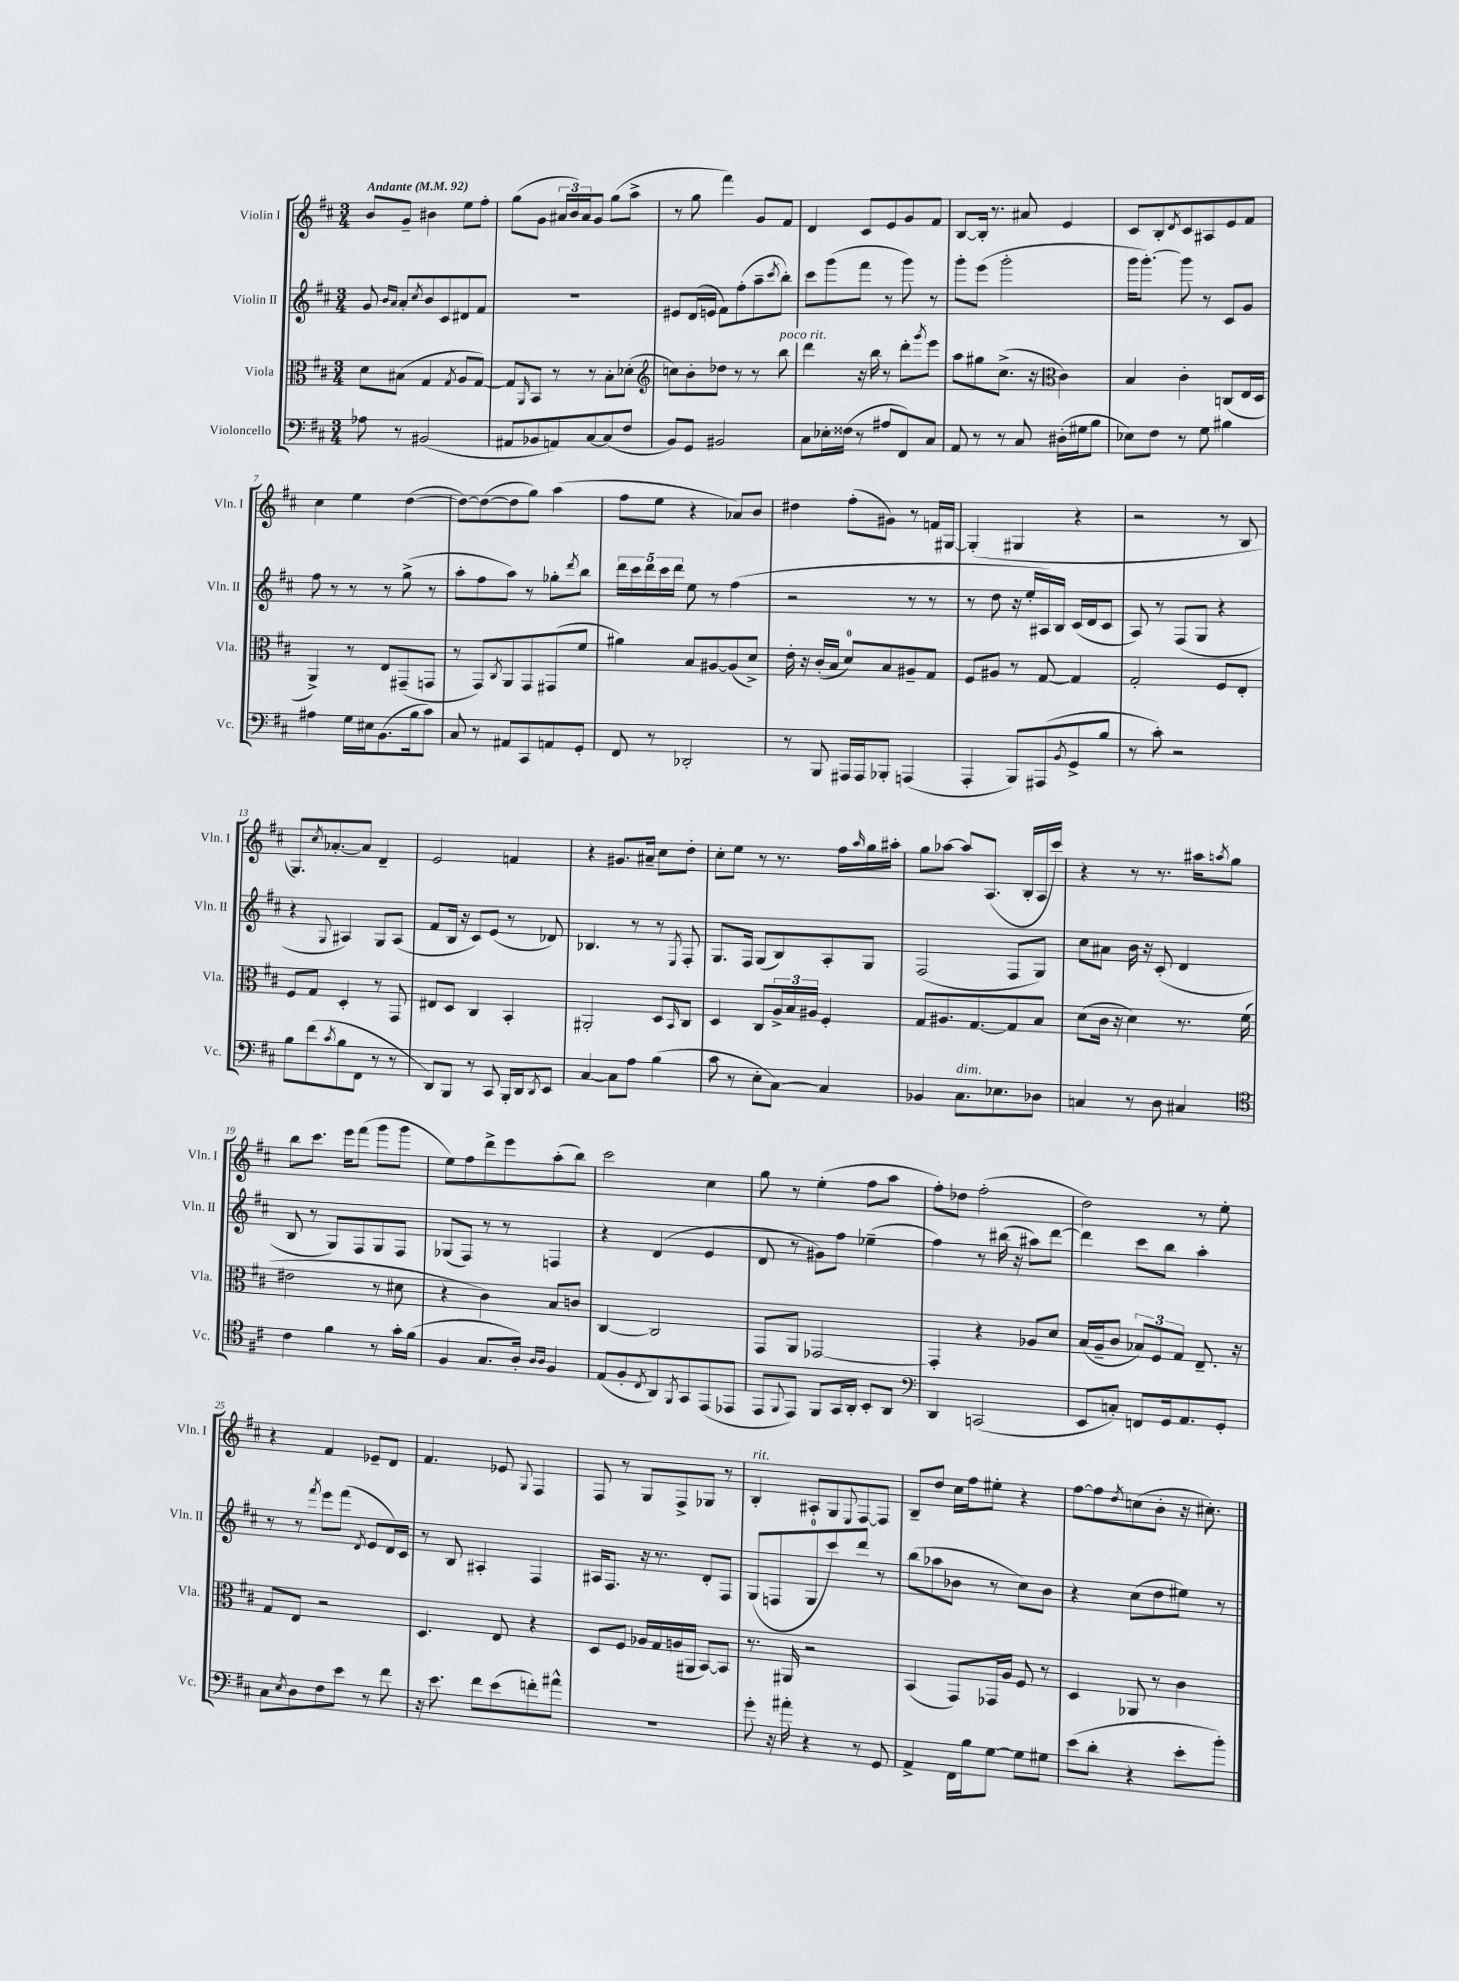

**kern	**kern	**kern	**kern
*staff4	*staff3	*staff2	*staff1
*clefF4	*clefC3	*clefG2	*clefG2
*k[f#c#]	*k[f#c#]	*k[f#c#]	*k[f#c#]
*M3/4	*M3/4	*M3/4	*M3/4
*MM92	*MM92	*MM92	*MM92
8A-	8d	8g	8b
.	.	16qqb	.
.	.	16qqa	.
8r	(8B#	8a'	8g~
.	.	8qcc#	.
(2BB#	4G	8b	4b#
.	.	8c#	.
.	8qG	.	.
.	8A	8d#	8ee
.	[8G)	8f#	8ff#'
=	=	=	=
8AA#	8G]	2.r	(8gg
.	16qqAA	.	.
8BB-	8BB	.	8g
8AA)	8r	.	24a#
.	.	.	24b)
.	.	.	24a#
[8C#	8r	.	8g
(8C#]	8B'	.	(8gg
8F#	(8d-'	.	8aa^
=	=	=	=
*	*clefG2	*	*
8BB)	8cc)	8e#	8r
8GG	8b'	(16d	8gg
.	.	16e	.
2BB#	8dd-	8f#)	4fff#)
.	8r	(8ff#'	.
.	8r	8aa~	8g
.	.	8qccc#	.
.	8bb	8bb')	8f#
=	=	=	=
8C#	4ddd	8ccc#	4d
16E-'	.	(8ggg	.
(16F##	.	.	.
8r	16r	8fff#	8c#
.	16bb	.	.
8A#	8r	8r	8e
8FF#)	8ddd'	8ggg)	8g
.	8qggg	.	.
8C#	8eee	8r	8f#
=	=	=	=
8AA	8aa	8ggg'	[8B
8r	8gg#	(8eee	16B']
.	.	.	8.r
8r	(8.cc#^	2ggg'	.
8C#	.	.	8a#
.	16r	.	.
*	*clefC3	*	*
(16D#'	4c#)	.	4e
16G#	.	.	.
8B	.	.	.
=	=	=	=
8E-)	4B	16ggg	8c#
.	.	[8.ggg')	.
8F#	.	.	8B'
.	.	.	8qd
8r	4c#'	8ggg]	8c#
8G	.	8r	8A#
4B#	(8C	8c#	8e
.	16E	8g	8f#
.	16D	.	.
=	=	=	=
4A#	4AA^)	8ff#	4cc#
.	.	8r	.
16G	8r	8r	4ee
16E#	.	.	.
(8.BB	8E	8r	.
.	(8GG#~	(8gg^	([4dd
16B	.	.	.
8c#)	8GG	8r	.
=	=	=	=
8C#	8r	8aa'	8dd_)
8r	8GG)	8ff#	(8dd_
.	8qC#	.	.
8AA#	8AA	8aa)	8dd]
8CC#	8GG	8r	8gg)
8AA	(8GG#	8gg-'	(4aa
.	.	8qddd	.
8GG'	8f#	8bb	.
=	=	=	=
8FF#	4a#)	20ddd	8ff#
.	.	20ccc#	.
.	.	20ddd	.
8r	.	.	8ee
.	.	20ccc#	.
.	.	20ddd	.
2DD-'	8B	8ee	4r
.	[8A#	8r	.
.	(8A#]	(4ff#	8a-)
.	8d^)	.	8b
=	=	=	=
8r	16e'	2r	4dd#
.	16r	.	.
8BBB	(16c#'	.	.
.	16B	.	.
16AAA#	8d)	.	(8ff#'
16AAA#	.	.	.
8BBB-'	8B	.	8g#)
(4AAA	8A#~	8r	8r
.	8G	8r	16f
.	.	.	[16G#
=	=	=	=
4AAA'	8F#	8r	(4G#']
.	8A#	8dd	.
8BBB)	8r	16r	4G#
.	.	16ee'	.
(8AAA#	[8G	16A#)	.
.	.	16B	.
8qBB	.	.	.
8GG^	4G]	(16c#	4r
.	.	16d	.
8B	.	8c#	.
=	=	=	=
8r	2G'	8A)	2r
8c#')	.	8r	.
2r	.	(8F#	.
.	.	8G	.
.	8F#	4r	8r
.	8E'	.	8B
=	=	=	=
8B	8F#	4r	8.G)
(8f#	8G	.	.
.	.	.	8qcc#
.	.	.	[8.a-'
8qc#	.	8qqG	.
8B	4D'	4A#)	.
8FF#	.	.	8a-]
8r	8r	8G	4d~
8r	8GG	(8A#	.
=	=	=	=
8DD)	8E#	8f#	2e
8BBB	8D	16B	.
.	.	16r	.
8r	4C#	8c#)	.
8CC#	.	(8e	.
16BBB'	4BB'	8r	4f
16DD	.	.	.
8qDD	.	.	.
8EE	.	8d-)	.
=	=	=	=
[4C#	2AA#'	4.B-	4r
8C#]	.	.	8.g#
8A	.	8r	.
.	.	.	16a#~
(4B	8D	8r	8cc#
.	16qqBB	8qE	.
.	8C#	8F#'	8dd'
=	=	=	=
8c#	4D	8.G	8cc#'
8r	.	.	8ee
.	.	16F#	.
8E'	8C#	(8G	8r
[8C#)	24A^	8B)	8.r
.	24B	.	.
.	24A#	.	.
4C#]	4F#'	8A'	.
.	.	.	16ff#
.	.	.	16qqaa
.	.	8G	16gg
.	.	.	16aa#'
=	=	=	=
4BB-	8G	(2F#	8gg
.	8.A#	.	[8aa-
8.C#	.	.	8aa-]
.	[8.G	.	.
.	.	.	(8.A
8.E-	.	.	.
.	8G]	8F#	.
.	.	.	16B'
8D-	8B	8G)	16A
.	.	.	16ccc#)
=	=	=	=
4C	(8d	8cc#	4r
.	16c#	8a#	.
.	16r	.	.
8r	4d)	16b	8r
.	.	16r	.
8D	.	(8c#'	8.r
4C#	8.r	4d	.
.	.	.	16aa#
.	.	.	8qaa
.	.	.	8gg
.	(16f#	.	.
=	=	=	=
*clefC4	*	*	*
4c#	2e#	8B	8bb
.	.	8r	8.ccc#
4f#	.	8G)	.
.	.	.	16eee
.	.	8F#	(8fff#
8r	8r	8G	8ggg
16g'	8d#	8F#	8ggg
(16f#	.	.	.
=	=	=	=
4F#	4r	(8G-	8ee)
.	.	8F#)	8ff#
8.G	4c#)	8r	8ddd^
.	.	8r	8eee
16A')	.	.	.
16qqA	.	.	.
16qqA	.	.	.
4F#	8B	4F	(8aa'
.	8c	.	8bb)
=	=	=	=
(8E	[4C#	4r	2ccc#
8F#'	.	.	.
8qC#	.	.	.
8AA)	2C#]	(4d	.
8qFF#	.	.	.
8GG	.	.	.
(8EE	.	4e	4cc#
8EE-	.	.	.
=	=	=	=
8EE	8GG	8d	8gg
8qqFF#	.	.	.
8EE)	8AA	8r	8r
8FF#	[2GG-	8g#)	(4ee'
16GG	.	8ff#	.
16AA'	.	.	.
8BB'	.	(4ee-~	8ff#
8AA	.	.	8aa
=	=	=	=
*clefF4	*	*	*
4DD	4GG-']	4ff#)	8ff#')
.	.	.	8dd-
(2CC	4r	8r	(2ff#'
.	.	(16bb#	.
.	.	16r	.
.	8A-	8aa#)	.
.	8d	[8ddd	.
=	=	=	=
8EE	(16B	4ddd]	2dd)
.	16A~	.	.
8C')	8c#	.	.
8FF	12B-)	8ccc#	.
.	12F#	.	.
16GG	.	8bb	.
.	12G	.	.
8.AA	.	.	.
.	8.E~	4aa'	8r
8GG'	.	.	8ee'
.	16r	.	.
=	=	=	=
8C#	8G	8r	4r
8qE	.	.	.
8D	8E	8r	.
.	.	8qfff#	.
8F#	2r	8eee	4f#
8e	.	(8fff#	.
.	.	8qd	.
8r	.	8e	8e-~
8f#	.	16d)	8d
.	.	16c#	.
=	=	=	=
16r	4.D	8r	4.f#
8.e	.	.	.
.	.	8B	.
8f#	.	4A#'	.
(8e	8E	.	8e-
.	.	.	8qqG
8f')	4r	4F#	4F#
8a#^^	.	.	.
=	=	=	=
2.r	8D	16A#	8F#
.	.	8.F#	.
.	8F#	.	8r
.	16A-	16r	8G
.	16G	8.r	.
.	(16A	.	8F#^
.	16AA#	.	.
.	[8BB)	8d'	8G-
.	8BB]	8F#	8r
=	=	=	=
8g'	8.r	(8G	4B'
16r	.	8F	.
16a#'	16AA#	.	.
4r	2r	8G	8A#'
.	.	8ccc#)	8G
.	.	.	8qqE
8r	.	8ddd	[8F#
8GG	.	8r	8F#]
=	=	=	=
4AA^	(4BB	(8bb	8B~
.	.	8aa-	8dd
16FF#	8GG)	8b-	16cc#
16B	.	.	16ff#
[8G	16GG-	8r	8ee#'
.	16A	.	.
8G]	8F#	8cc#)	4r
8G#	8r	8b-	.
=	=	=	=
(8e	4D	4r	[8ff#
8d'	.	.	8ff#]
.	.	.	8qdd
4r	8AA-	(8cc#	(8cc
.	8r	8dd	8b'
8e'	4c#	8ee#)	16r
.	.	.	8.cc#')
8b')	.	8r	.
==	==	==	==
*-	*-	*-	*-
